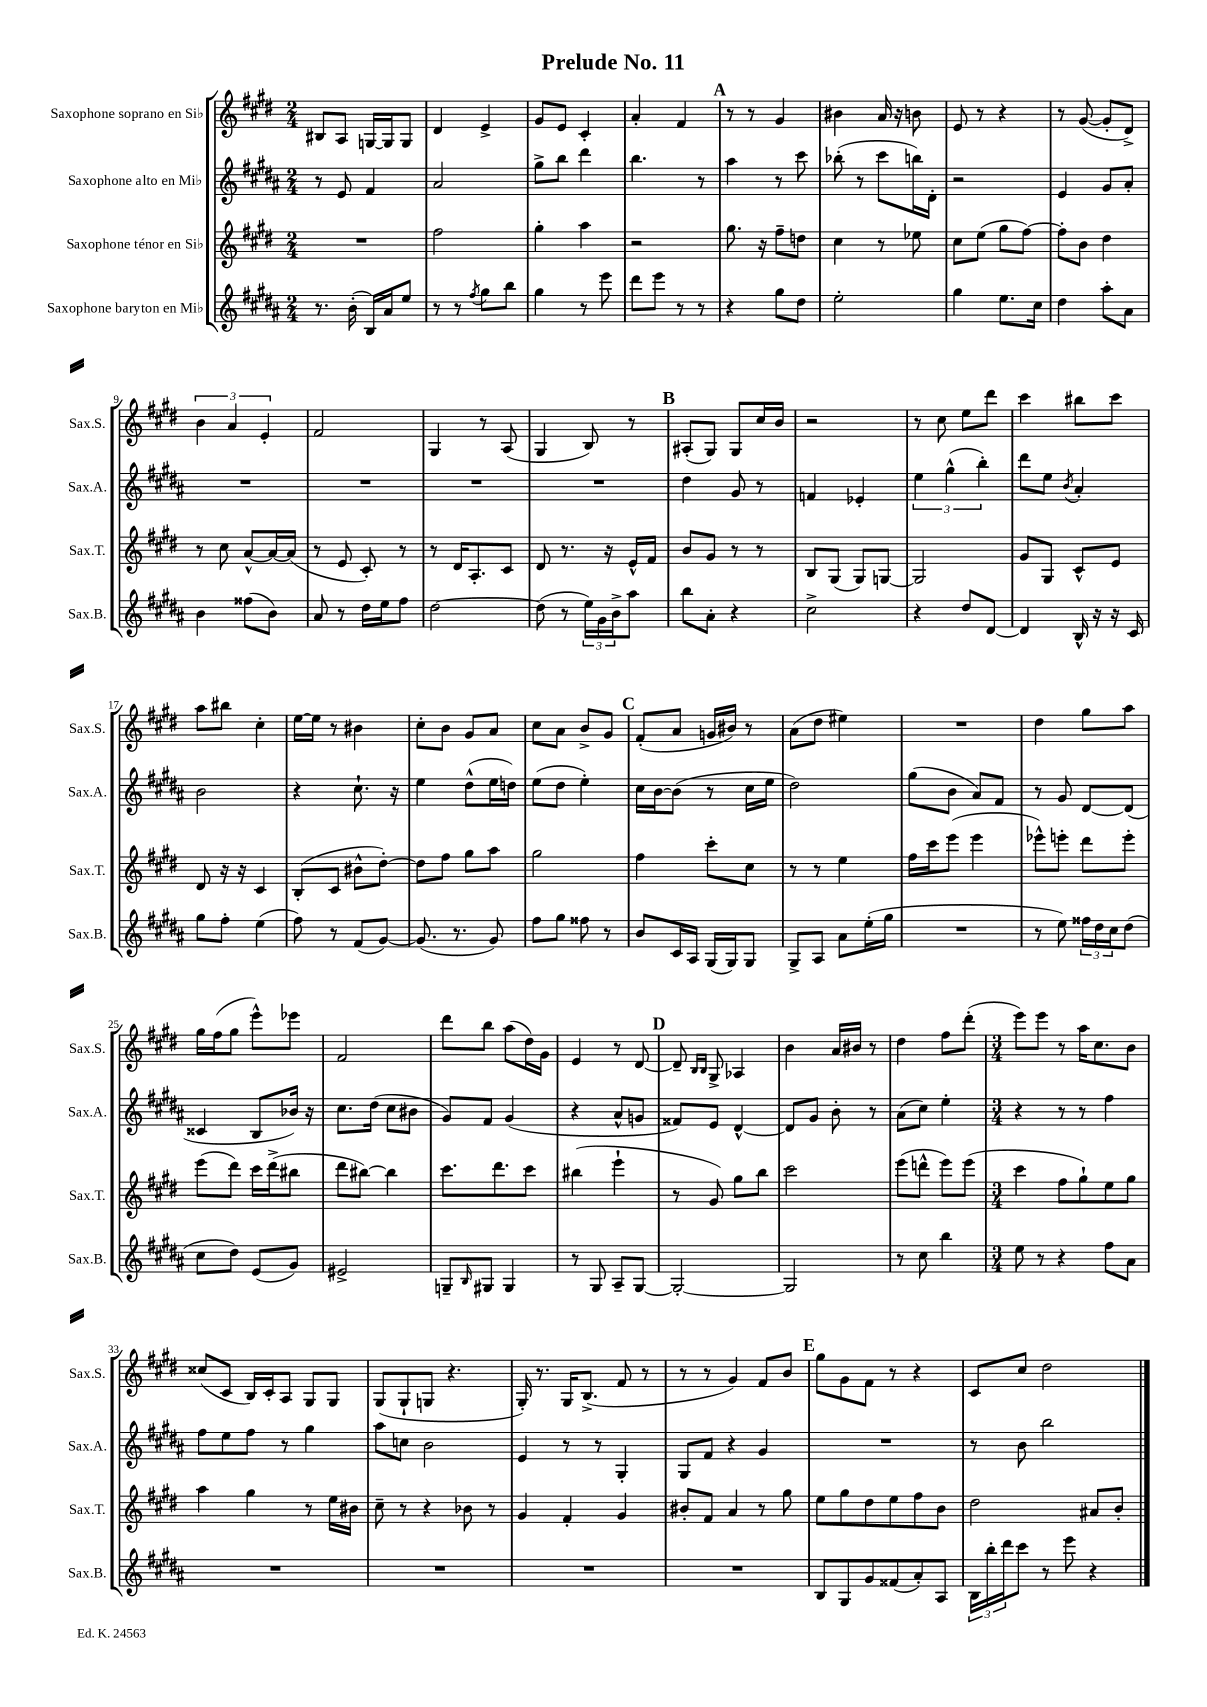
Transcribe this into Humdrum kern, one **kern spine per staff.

**kern	**kern	**kern	**kern
*part4	*part3	*part2	*part1
*staff4	*staff3	*staff2	*staff1
*I"Saxophone baryton en Mi♭	*I"Saxophone ténor en Si♭	*I"Saxophone alto en Mi♭	*I"Saxophone soprano en Si♭
*I'Sax.B.	*I'Sax.T.	*I'Sax.A.	*I'Sax.S.
*clefG2	*clefG2	*clefG2	*clefG2
*k[f#c#g#d#a#]	*k[f#c#g#d#]	*k[f#c#g#d#a#]	*k[f#c#g#d#]
*M2/4	*M2/4	*M2/4	*M2/4
=1	=1	=1	=1
8.r	2r	8r	8B#X/L
.	.	8e/	8A/J
(16b'\	.	.	.
16B/LL)	.	4f#/	[16Gn/LL
16a#/J	.	.	16G/J]
8ee/J	.	.	8G/J
=2	=2	=2	=2
8r	2ff#\	2a#/	4d#/
8r	.	.	.
8qff#/	.	.	.
8gg#\L	.	.	4e^/
8bb\J	.	.	.
=3	=3	=3	=3
4gg#\	4gg#'\	8gg#^\L	8g#/L
.	.	8bb\J	8e/J
8r	4aa\	4ddd#\	4c#'/
8eee\	.	.	.
=4	=4	=4	=4
8ddd#\L	2r	4.bb\	4a'/
8eee\J	.	.	.
8r	.	.	4f#/
8r	.	8r	.
!!LO:REH:place=s1:t=A
=5	=5	=5	=5
4r	8.gg#\	4aa#\	8r
.	.	.	8r
.	16r	.	.
8gg#\L	8ff#~\L	8r	4g#/
8dd#\J	8ddn\J	8ccc#\	.
=6	=6	=6	=6
2ee'\	4cc#\	(8bb-X'\	4b#X\
.	.	8r	.
.	8r	8ccc#\L	16a/
.	.	.	16r
.	8ee-X\	16bbn\L)	8bn\
.	.	16d#'\JJ	.
=7	=7	=7	=7
4gg#\	8cc#\L	2r	8e/
.	(8ee\J	.	8r
8.ee\L	8gg#\L	.	4r
.	[8ff#\J)	.	.
16cc#\Jk	.	.	.
=8	=8	=8	=8
4dd#\	8ff#'\L]	4e/	8r
.	8b\J	.	([8g#/
8aa#'\L	4dd#\	8g#/L	8g#'/L]
8a#\J	.	8a#'/J	8d#^/J)
!!LO:LB:g=z
=9	=9	=9	=9
4b\	8r	2r	6b\
.	8cc#\	.	.
.	.	.	6a/
(8ff##X\L	[8a^^/L	.	.
.	.	.	6e'/
8b\J)	16a/L_	.	.
.	(16a/JJ]	.	.
=10	=10	=10	=10
8a#/	8r	2r	2f#/
8r	8e/	.	.
16dd#\LL	8c#'/)	.	.
16ee\J	.	.	.
8ff#\J	8r	.	.
=11	=11	=11	=11
[2dd#\	8r	2r	4G#/
.	16d#/KL	.	.
.	8.A'/	.	.
.	.	.	8r
.	8c#/J	.	(8A/
=12	=12	=12	=12
(8dd#\]	8d#/	2r	4G#/
8r	8.r	.	.
24ee\LL)	.	.	8B/)
24g#\	.	.	.
.	16r	.	.
24b^\J	.	.	.
8aa#\J	16e^^/LL	.	8r
.	16f#/JJ	.	.
!!LO:REH:place=s1:t=B
=13	=13	=13	=13
8bb\L	8b/L	4dd#\	(8A#X'/L
8a#'\J	8g#/J	.	8G#/J)
4r	8r	8g#/	8G#/L
.	8r	8r	16cc#/L
.	.	.	16b/JJ
=14	=14	=14	=14
2cc#^\	8B/L	4fn/	2r
.	(8G#/J	.	.
.	8G#/L)	4e-X'/	.
.	[8Gn/J	.	.
=15	=15	=15	=15
4r	2G/]	6ee\	8r
.	.	.	8cc#\
.	.	(6gg#^^\	.
8dd#/L	.	.	8ee\L
.	.	6bb'\)	.
[8d#/J	.	.	8ddd#\J
=16	=16	=16	=16
4d#/]	8g#/L	8ddd#\L	4ccc#\
.	8G#/J	8ee\J	.
.	.	8qb/	.
16B^^/	8c#^^/L	4a#'/	8bb#X\L
16r	.	.	.
16r	8e/J	.	8ccc#\J
16c#/	.	.	.
!!LO:LB:g=z
=17	=17	=17	=17
8gg#\L	8d#/	2b\	8aa\L
8ff#'\J	16r	.	8bb#X\J
.	16r	.	.
(4ee\	4c#/	.	4cc#'\
=18	=18	=18	=18
8ff#\)	(8B'/L	4r	[16ee\LL
.	.	.	16ee\JJ]
8r	8c#/J	.	8r
(8f#/L	8b#X^^\L	8.cc#`\	4b#X\
[8g#/J)	[8dd#'\J)	.	.
.	.	16r	.
=19	=19	=19	=19
(8.g#/]	8dd#\L]	4ee\	8cc#'\L
.	8ff#\J	.	8b\J
8.r	.	.	.
.	8gg#\L	(8dd#^^\L	8g#/L
8g#/)	8aa\J	16ee\L	8a/J
.	.	16ddn\JJ)	.
=20	=20	=20	=20
8ff#\L	2gg#\	(8ee\L	8cc#\L
8gg#\J	.	8dd#\J	8a\J
8ff##X\	.	4ee'\)	8b^/L
8r	.	.	8g#/J
!!LO:REH:place=s1:t=C
=21	=21	=21	=21
8b/L	4ff#\	16cc#\LL	(8f#'/L
.	.	[16b\J	.
16c#/L	.	(8b\J]	8a/J
16A#/JJ	.	.	.
(16G#/LL	8ccc#'\L	8r	16gn/LL
16G#/J)	.	.	16b#X/JJ)
8G#/J	8cc#\J	16cc#\LL	8r
.	.	16ee\JJ	.
=22	=22	=22	=22
8G#^/L	8r	2dd#\)	(8a\L
8A#/J	8r	.	8dd#\J
8a#\L	4ee\	.	4ee#X\)
(16ee'\L	.	.	.
16gg#\JJ	.	.	.
=23	=23	=23	=23
2r	16ff#\LL	(8gg#\L	2r
.	16ccc#\J	.	.
.	(8eee\J	8b\J	.
.	4eee\	8a#/L)	.
.	.	8f#/J	.
=24	=24	=24	=24
8r	8eee-X^^\L)	8r	4dd#\
8ee\)	8eeen'\J	8g#/	.
24ff##X\LL	8ddd#\L	[8d#/L	8gg#\L
24dd#\	.	.	.
24cc#\J	.	.	.
(8dd#\J	8eee'\J	(8d#/J]	8aa\J
!!LO:LB:g=z
=25	=25	=25	=25
8cc#\L	(8eee\L	4c##X/	16gg#\LL
.	.	.	(16ff#\J
8dd#\J)	8ddd#\J)	.	8gg#\J
(8e/L	16ccc#\LL	8B/L	8eee^^\L)
.	(16ddd#^\J	.	.
8g#/J)	8bb#X\J	16b-X/Jk)	8eee-X\J
.	.	16r	.
=26	=26	=26	=26
2e#X^/	8ddd#\L	8.cc#\L	2f#/
.	[8bb#X\J)	.	.
.	.	(16dd#\Jk	.
.	4bb#\]	8cc#\L	.
.	.	8b#X\J	.
=27	=27	=27	=27
8Gn~/L	8.ccc#\L	8g#/L)	8ddd#\L
16qqB/	.	.	.
8G#X/J	.	8f#/J	8bb\J
.	8.ddd#\	.	.
4G#/	.	(4g#/	(8aa\L
.	8ccc#\J	.	16dd#\L)
.	.	.	16g#\JJ
=28	=28	=28	=28
8r	(4bb#X\	4r	4e/
8G#/	.	.	.
8A#~/L	4eee`\	8a#^^/L	8r
[8G#/J	.	8gn/J	[8d#/
!!LO:REH:place=s1:t=D
=29	=29	=29	=29
2G#'/_	8r	8f##X/L)	8d#~/]
.	.	.	16qqB/LL
.	.	.	16qqB/JJ
.	8g#/)	8e/J	8G#^/
.	8gg#\L	[4d#^^/	4A-X/
.	8bb\J	.	.
=30	=30	=30	=30
2G#/]	2ccc#\	8d#/L]	4b\
.	.	8g#/J	.
.	.	8b'\	16a/LL
.	.	.	16b#X/JJ
.	.	8r	8r
=31	=31	=31	=31
8r	(8eee\L	(8a#\L	4dd#\
8cc#\	8dddn^^\J	8cc#\J)	.
4bb\	8eee\L)	4ee'\	8ff#\L
.	(8eee\J	.	(8ddd#'\J
=32	=32	=32	=32
*M3/4	*M3/4	*M3/4	*M3/4
8ee\	4ccc#\	4r	8eee\L)
8r	.	.	8eee\J
4r	8ff#\L	8r	8r
.	8gg#`\)	8r	16aa\KL
.	.	.	8.cc#\
8ff#\L	8ee\	4ff#\	.
8a#\J	8gg#\J	.	8b\J
!!LO:LB:g=z
=33	=33	=33	=33
2.r	4aa\	8ff#\L	(8cc##X/L
.	.	8ee\	8c#/J
.	4gg#\	8ff#\J	16B/LL)
.	.	.	16c#'/J
.	.	8r	8A/J
.	8r	4gg#\	8G#/L
.	16ee\LL	.	8G#/J
.	16b#X\JJ	.	.
=34	=34	=34	=34
2.r	8cc#~\	8aa#\L	(8G#/L
.	8r	8ccn\J	8G#`/
.	4r	2b\	8Gn/J
.	.	.	4.r
.	8b-X\	.	.
.	8r	.	.
=35	=35	=35	=35
2.r	4g#/	4e/	16G#'/)
.	.	.	8.r
.	4f#'/	8r	16G#/KL
.	.	.	(8.B^/J
.	.	8r	.
.	4g#/	4G#'/	8f#/
.	.	.	8r
=36	=36	=36	=36
2.r	8b#X'/L	8G#/L	8r
.	8f#/J	8f#/J	8r
.	4a/	4r	4g#/)
.	8r	4g#/	8f#/L
.	8gg#\	.	8b/J
!!LO:REH:place=s1:t=E
=37	=37	=37	=37
8B/L	8ee\L	2.r	8gg#\L
8G#/	8gg#\	.	8g#\
8g#/	8dd#\	.	8f#\J
(8f##X/	8ee\	.	8r
8a#'/)	8ff#\	.	4r
8A#/J	8b\J	.	.
=38	=38	=38	=38
24B\LL	2dd#\	8r	8c#/L
24bb'\	.	.	.
24ddd#\J	.	.	.
8ccc#\J	.	8b\	8cc#/J
8r	.	2bb\	2dd#\
8eee\	.	.	.
4r	8a#X/L	.	.
.	8b'/J	.	.
==	==	==	==
*-	*-	*-	*-
